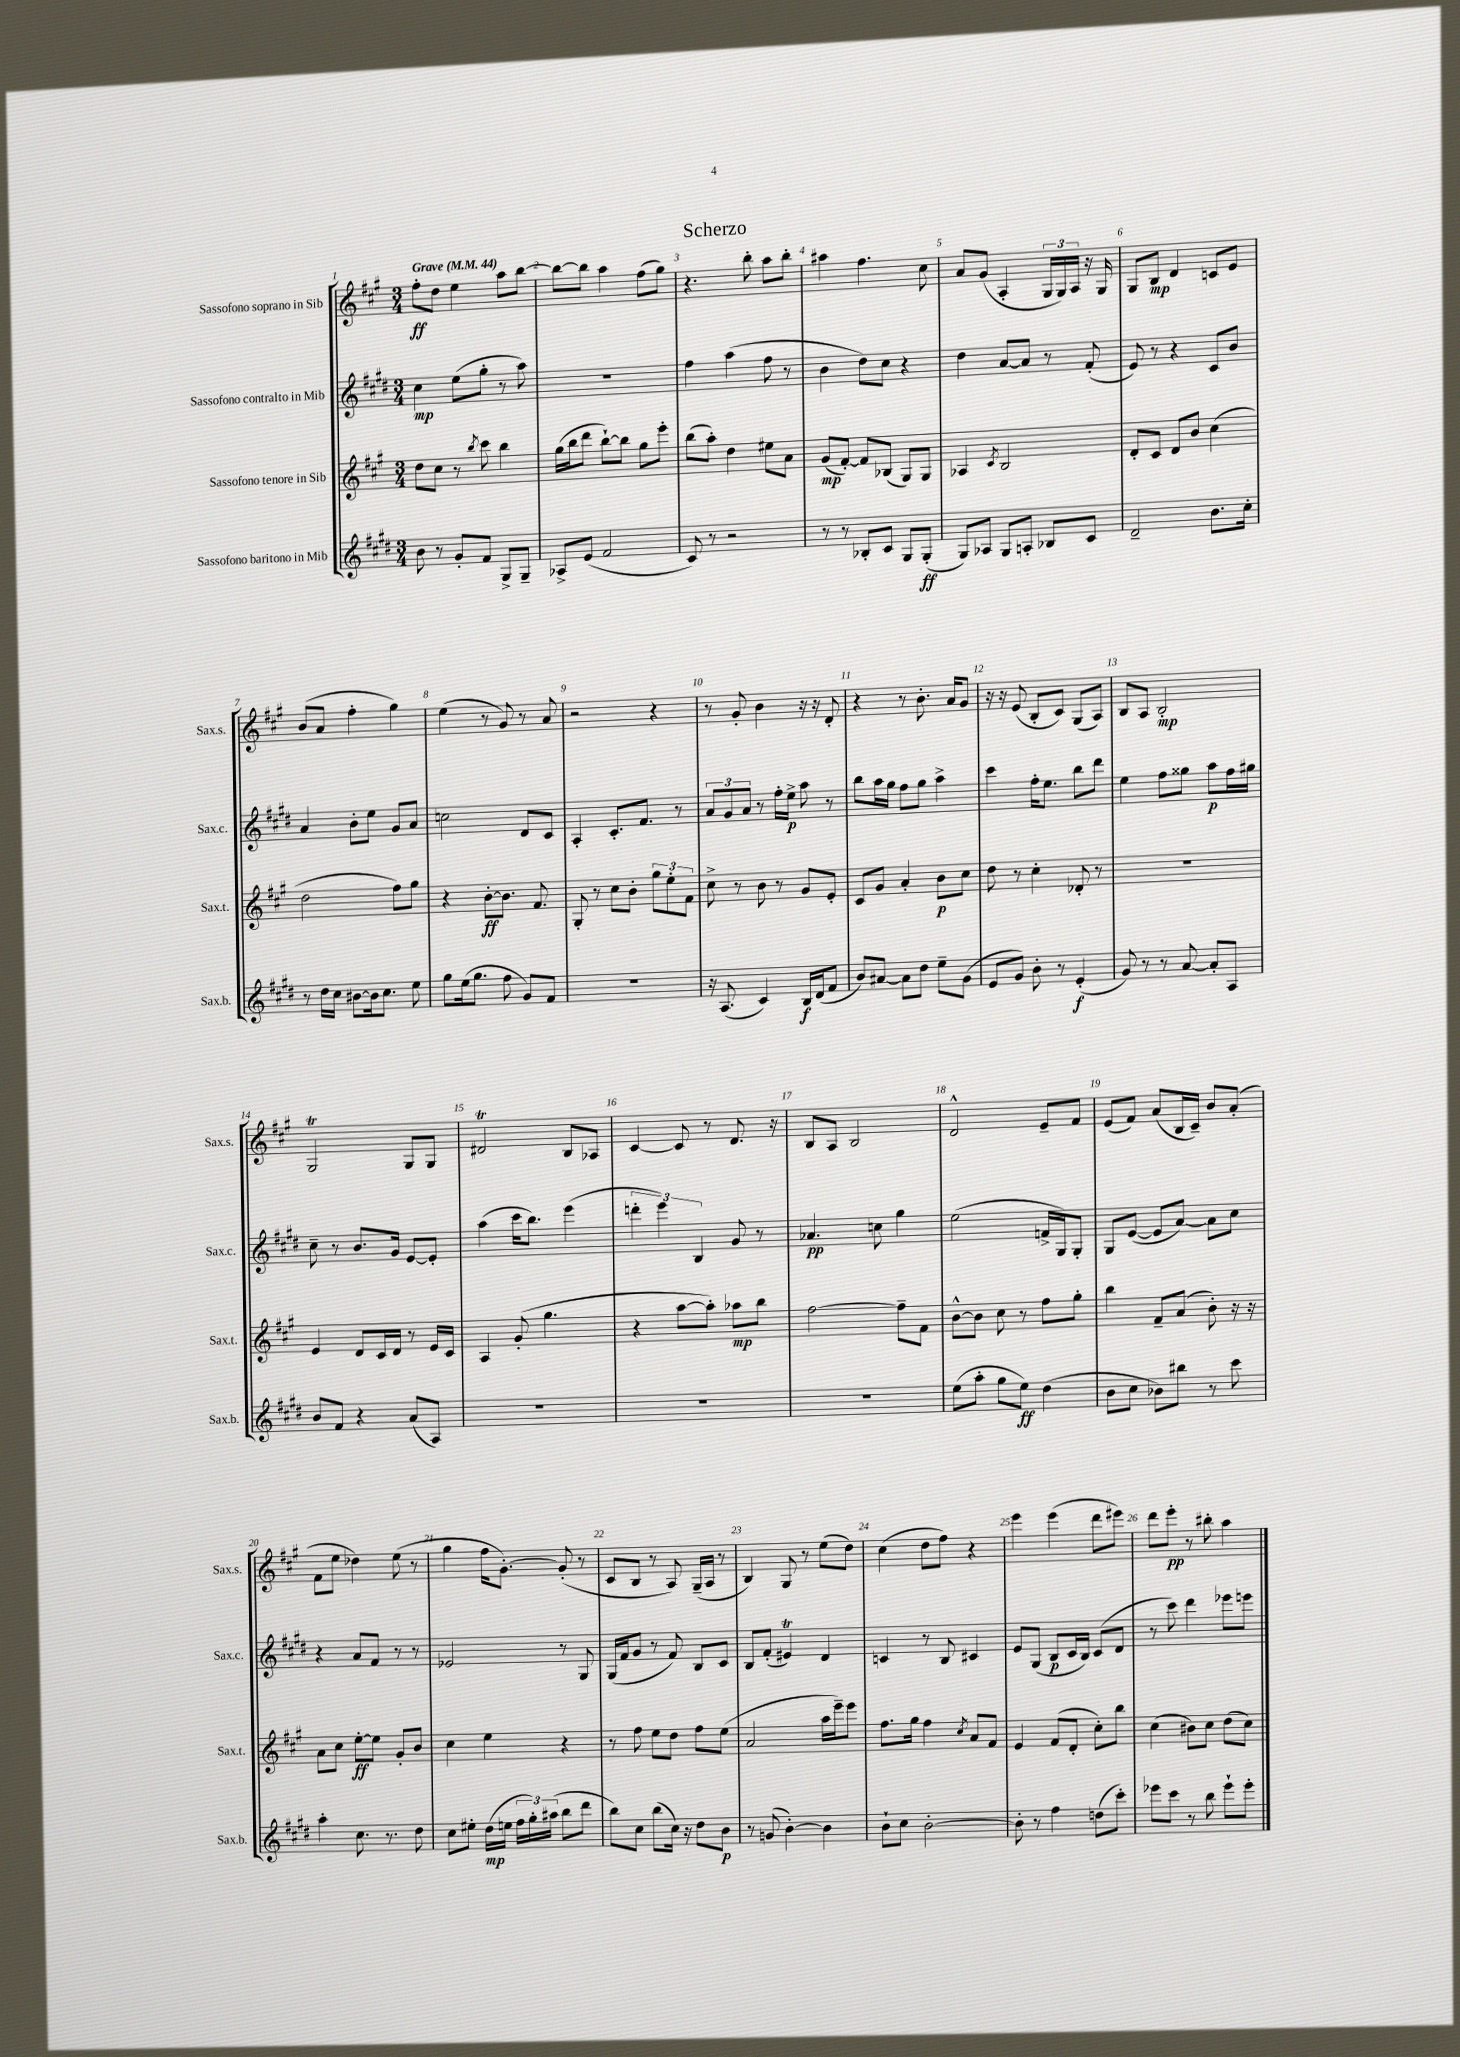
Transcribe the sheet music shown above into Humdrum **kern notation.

**kern	**dynam	**kern	**dynam	**kern	**dynam	**kern	**dynam
*part4	*part4	*part3	*part3	*part2	*part2	*part1	*part1
*staff4	*staff4	*staff3	*staff3	*staff2	*staff2	*staff1	*staff1
*I"Sassofono baritono in Mib	*	*I"Sassofono tenore in Sib	*	*I"Sassofono contralto in Mib	*	*I"Sassofono soprano in Sib	*
*I'Sax.b.	*	*I'Sax.t.	*	*I'Sax.c.	*	*I'Sax.s.	*
*clefG2	*	*clefG2	*	*clefG2	*	*clefG2	*
*k[f#c#g#d#]	*	*k[f#c#g#]	*	*k[f#c#g#d#]	*	*k[f#c#g#]	*
*M3/4	*	*M3/4	*	*M3/4	*	*M3/4	*
*MM44	*	*MM44	*	*MM44	*	*MM44	*
=1	=1	=1	=1	=1	=1	=1	=1
!	!	!	!	!	!	!LO:TX:a:B:t=Grave	!
8b\	.	8dd\L	.	4cc#\	mp	8ff#'\L	ff
8r	.	8cc#\J	.	.	.	8dd\J	.
8g#'/L	.	8r	.	(8ee\L	.	4ee\	.
.	.	8qbb/	.	.	.	.	.
8f#/J	.	8ccc#\	.	8gg#'\J	.	.	.
8G#^/L	.	4bb\	.	8r	.	8aa\L	.
8G#~/J	.	.	.	8aa\)	.	[8bb\J	.
=2	=2	=2	=2	=2	=2	=2	=2
8A-X^/L	.	(16gg#\LL	.	2.r	.	8bb\L_	.
.	.	16bb\J	.	.	.	.	.
(8e/J	.	8ddd\J	.	.	.	8bb\J]	.
2f#/	.	[8bb`\L)	.	.	.	4aa\	.
.	.	8bb\J]	.	.	.	.	.
.	.	8gg#\L	.	.	.	(8ff#\L	.
.	.	8eee'\J	.	.	.	8gg#\J)	.
=3	=3	=3	=3	=3	=3	=3	=3
8c#/)	.	(8bb\L	.	4ff#\	.	4.r	.
8r	.	8aa'\J)	.	.	.	.	.
2r	.	4dd\	.	(4aa\	.	.	.
.	.	.	.	.	.	8bb'\	.
.	.	8ee#X\L	.	8ff#\	.	8aa\L	.
.	.	8a\J	.	8r	.	8bb'\J	.
=4	=4	=4	=4	=4	=4	=4	=4
8r	.	(8g#/L	mp	4b\	.	4aa#X\	.
8r	.	[8f#'/J)	.	.	.	.	.
8B-X'/L	.	8f#/L]	.	8dd#\L)	.	4.ff#\	.
8c#/J	.	(8B-X/J	.	8cc#\J	.	.	.
8G#/L	.	8G#/L)	.	4r	.	.	.
(8G#'/J	ff	8G#/J	.	.	.	8cc#\	.
=5	=5	=5	=5	=5	=5	=5	=5
8G#/L)	.	4A-X/	.	4dd#\	.	8a/L	.
8A-X/J	.	.	.	.	.	(8g#/J	.
.	.	8qc#/	.	.	.	.	.
8G#/L	.	2B/	.	[8a/L	.	4A'/	.
8An'/J	.	.	.	8a/J]	.	.	.
8B-X/L	.	.	.	8r	.	24G#/LL	.
.	.	.	.	.	.	24G#/)	.
.	.	.	.	.	.	24A/JJ	.
8c#/J	.	.	.	(8f#'/	.	16r	.
.	.	.	.	.	.	16G#/	.
=6	=6	=6	=6	=6	=6	=6	=6
2d#~/	.	8d'/L	.	8e/)	.	8G#/L	.
.	.	8c#/J	.	8r	.	8B/J	mp
.	.	8d/L	.	4r	.	4d/	.
.	.	8b/J	.	.	.	.	.
8.b\L	.	(4cc#\	.	8c#/L	.	8cn/L	.
.	.	.	.	8b/J	.	8e/J	.
16cc#'\Jk	.	.	.	.	.	.	.
!!LO:LB:g=z
=7	=7	=7	=7	=7	=7	=7	=7
8r	.	2dd\	.	4a/	.	(8b/L	.
16dd#\LL	.	.	.	.	.	8a/J	.
16cc#\JJ	.	.	.	.	.	.	.
[8b#X\L	.	.	.	8b'\L	.	4ff#'\	.
16b#\k]	.	.	.	8ee\J	.	.	.
8.cc#\J	.	.	.	.	.	.	.
.	.	8ff#\L)	.	8g#/L	.	4gg#\)	.
8ee\	.	8gg#\J	.	8a/J	.	.	.
=8	=8	=8	=8	=8	=8	=8	=8
8gg#\L	.	4r	.	2ccn\	.	(4ee\	.
(16ee\k	.	.	.	.	.	.	.
8.gg#\J	.	.	.	.	.	.	.
.	.	[8b'\L	ff	.	.	8r	.
8ff#\	.	8.b\J]	.	.	.	8g#/)	.
8g#/L)	.	.	.	8d#/L	.	8r	.
.	.	8.f#/	.	.	.	.	.
8f#/J	.	.	.	8c#/J	.	8a/	.
=9	=9	=9	=9	=9	=9	=9	=9
2.r	.	8G#'/	.	4A'/	.	2r	.
.	.	8r	.	.	.	.	.
.	.	8cc#\L	.	8.c#'/L	.	.	.
.	.	8b'\J	.	.	.	.	.
.	.	.	.	8.f#/J	.	.	.
.	.	12gg#\L	.	.	.	4r	.
.	.	12ee'\	.	.	.	.	.
.	.	.	.	8r	.	.	.
.	.	12f#\J	.	.	.	.	.
=10	=10	=10	=10	=10	=10	=10	=10
16r	.	8cc#^\	.	12a/L	.	8r	.
(8.A/	.	.	.	.	.	.	.
.	.	.	.	12g#/	.	.	.
.	.	8r	.	.	.	8g#'/	.
.	.	.	.	12a/J	.	.	.
4c#/)	.	8b\	.	8r	.	4b\	.
.	.	8r	.	16ff#'\LL	.	.	.
.	.	.	.	16ee^\JJ	p	.	.
16B/LL	f	8g#/L	.	8aa\	.	16r	.
(16d#/J	.	.	.	.	.	16r	.
8f#/J	.	8e'/J	.	8r	.	8d'/	.
=11	=11	=11	=11	=11	=11	=11	=11
8b/L)	.	8c#/L	.	8bb\L	.	4r	.
[8a#X/J	.	8g#/J	.	16aa\L	.	.	.
.	.	.	.	16gg#\JJ	.	.	.
8a#\L]	.	4a'/	.	8ff#\L	.	8r	.
8dd#\J	.	.	.	8gg#\J	.	8.b'\	.
8ee~\L	.	8b\L	p	4aa^\	.	.	.
.	.	.	.	.	.	16a/KL	.
(8g#\J	.	8cc#\J	.	.	.	8g#/J	.
=12	=12	=12	=12	=12	=12	=12	=12
8e/L	.	8dd\	.	4ccc#\	.	16r	.
.	.	.	.	.	.	16r	.
8g#/J)	.	8r	.	.	.	(8e/	.
8b'\	.	4cc#'\	.	16ff#'\KL	.	8B'/L	.
.	.	.	.	8.ee\J	.	.	.
8r	.	.	.	.	.	8c#/J)	.
(4e'/	f	8d-X'/	.	8bb\L	.	(8G#/L	.
.	.	8r	.	8ddd#\J	.	8A/J)	.
=13	=13	=13	=13	=13	=13	=13	=13
8g#/)	.	2.r	.	4ee\	.	8B/L	.
8r	.	.	.	.	.	8A/J	.
8r	.	.	.	8ff#\L	.	2B'/	mp
[8a/	.	.	.	8gg##X\J	.	.	.
8a'/L]	.	.	.	8aa\L	p	.	.
8A/J	.	.	.	16ff#\L	.	.	.
.	.	.	.	16gg#X\JJ	.	.	.
!!LO:LB:g=z
=14	=14	=14	=14	=14	=14	=14	=14
8b/L	.	4e/	.	8cc#~\	.	2G#t/	.
8f#/J	.	.	.	8r	.	.	.
4r	.	8d/L	.	8.b/L	.	.	.
.	.	16c#/L	.	.	.	.	.
.	.	16d/JJ	.	16g#/Jk	.	.	.
(8a/L	.	8r	.	[8e/L	.	8G#/L	.
8A/J)	.	16e/LL	.	8e'/J]	.	8G#/J	.
.	.	16c#/JJ	.	.	.	.	.
=15	=15	=15	=15	=15	=15	=15	=15
2.r	.	4A/	.	(4aa\	.	2d#Xt/	.
.	.	(8g#'/	.	16ccc#\KL	.	.	.
.	.	.	.	8.bb\J)	.	.	.
.	.	4.gg#\	.	.	.	.	.
.	.	.	.	(4eee\	.	8B/L	.
.	.	.	.	.	.	8A-X/J	.
=16	=16	=16	=16	=16	=16	=16	=16
2.r	.	4r	.	6dddn'\	.	[4c#/	.
.	.	.	.	6eee\)	.	.	.
.	.	[8aa\L	.	.	.	8c#/]	.
.	.	.	.	6B/	.	.	.
.	.	8aa'\J])	.	.	.	8r	.
.	.	8aa-X\L	mp	8g#/	.	8.d/	.
.	.	8bb\J	.	8r	.	.	.
.	.	.	.	.	.	16r	.
=17	=17	=17	=17	=17	=17	=17	=17
2.r	.	[2ff#\	.	4.a-X/	pp	8B/L	.
.	.	.	.	.	.	8A/J	.
.	.	.	.	.	.	2B/	.
.	.	.	.	8ccn\	.	.	.
.	.	8ff#~\L]	.	4gg#\	.	.	.
.	.	8f#\J	.	.	.	.	.
=18	=18	=18	=18	=18	=18	=18	=18
(8ee\L	.	[8b^^\L	.	(2ee\	.	2d^^/	.
8aa'\J	.	8b\J]	.	.	.	.	.
8gg#\L	.	8cc#\	.	.	.	.	.
8ee\J)	ff	8r	.	.	.	.	.
(4dd#\	.	8ff#\L	.	16fn^/LL	.	8e~/L	.
.	.	.	.	16G#/J)	.	.	.
.	.	8gg#'\J	.	8G#'/J	.	8f#/J	.
=19	=19	=19	=19	=19	=19	=19	=19
8b\L	.	4bb\	.	8G#/L	.	(8e/L	.
8cc#\J	.	.	.	([8e/J	.	8f#/J)	.
8b-X\L)	.	8f#~/L	.	8e/L]	.	(8a/L	.
8bb#X\J	.	(8a/J	.	[8a/J)	.	16B/L	.
.	.	.	.	.	.	16c#~/JJ)	.
8r	.	8b'\)	.	8a\L]	.	8b/L	.
8ccc#\	.	16r	.	8cc#\J	.	(8a'/J	.
.	.	16r	.	.	.	.	.
!!LO:LB:g=z
=20	=20	=20	=20	=20	=20	=20	=20
4aa'\	.	8a\L	.	4r	.	8f#\L	.
.	.	8cc#\J	.	.	.	8ee\J	.
8.cc#\	.	[8ee'\L	ff	8a/L	.	4dd-X\)	.
.	.	8ee\J]	.	8f#/J	.	.	.
8.r	.	.	.	.	.	.	.
.	.	8g#'/L	.	8r	.	(8ee\	.
8dd#\	.	8b/J	.	8r	.	8r	.
=21	=21	=21	=21	=21	=21	=21	=21
8cc#\L	.	4cc#\	.	2e-X/	.	4gg#\	.
8ee#X'\J	.	.	.	.	.	.	.
(16dd#\LL	mp	4ee\	.	.	.	16ff#\KL	.
16een\JJ	.	.	.	.	.	[8.g#'\J)	.
24ff#\LL	.	.	.	.	.	.	.
24gg#'\)	.	.	.	.	.	.	.
(24aa#X\JJ	.	.	.	.	.	.	.
8bb\L	.	4r	.	8r	.	(8g#'/]	.
8ddd#\J	.	.	.	8G#/	.	8r	.
=22	=22	=22	=22	=22	=22	=22	=22
8bb\L)	.	8r	.	(16G#/LL	.	8c#/L	.
.	.	.	.	16f#/J	.	.	.
8cc#\J	.	8ff#\	.	8g#/J	.	8B/J	.
(8bb\L	.	8ee\L	.	8r	.	8r	.
16cc#\Jk)	.	8dd\J	.	8f#/)	.	8A/)	.
16r	.	.	.	.	.	.	.
8dd#\L	.	8ff#\L	.	8B/L	.	(16G#~/LL	.
.	.	.	.	.	.	16A/JJ	.
8b\J	p	(8ee\J	.	8c#/J	.	8r	.
=23	=23	=23	=23	=23	=23	=23	=23
8r	.	2a/	.	8B/L	.	4B/)	.
(8gn/	.	.	.	(8f#'/J	.	.	.
[4b'\)	.	.	.	4e#Xt/)	.	8G#/	.
.	.	.	.	.	.	8r	.
4b\]	.	16aa\LL	.	4d#/	.	(8ee\L	.
.	.	16eee~\J)	.	.	.	.	.
.	.	8eee\J	.	.	.	8dd\J)	.
=24	=24	=24	=24	=24	=24	=24	=24
8b`\L	.	8.ff#\L	.	4cn/	.	(4cc#\	.
8cc#\J	.	.	.	.	.	.	.
.	.	16gg#\Jk	.	.	.	.	.
[2b'\	.	4ff#\	.	8r	.	8dd\L	.
.	.	.	.	8B/	.	8ff#\J)	.
.	.	8qcc#/	.	.	.	.	.
.	.	8a/L	.	4c#X/	.	4r	.
.	.	8f#/J	.	.	.	.	.
=25	=25	=25	=25	=25	=25	=25	=25
8b'\]	.	4e/	.	8e/L	.	4eee\	.
8r	.	.	.	(8G#/J	.	.	.
4ff#\	.	(8f#/L	.	8B/L	p	(4eee\	.
.	.	8d'/J	.	16c#/L	.	.	.
.	.	.	.	16B/JJ)	.	.	.
(8ddn\L	.	8cc#'\L)	.	(8c#/L	.	8ddd\L	.
8ccc#'\J)	.	8bb\J	.	8d#/J	.	8eee#X\J)	.
=26	=26	=26	=26	=26	=26	=26	=26
8eee-X\L	.	(4cc#\	.	8r	.	8ddd\L	.
8ccc#\J	.	.	.	8ccc#\)	.	8eee'\J	pp
8r	.	8b#X\L)	.	4ddd#\	.	8r	.
8bb\	.	8cc#\J	.	.	.	8bb#X'\	.
8eee-`\L	.	(8dd\L	.	8eee-X\L	.	4aa\	.
8eee-'\J	.	8cc#\J)	.	8eeen\J	.	.	.
==	==	==	==	==	==	==	==
*-	*-	*-	*-	*-	*-	*-	*-
